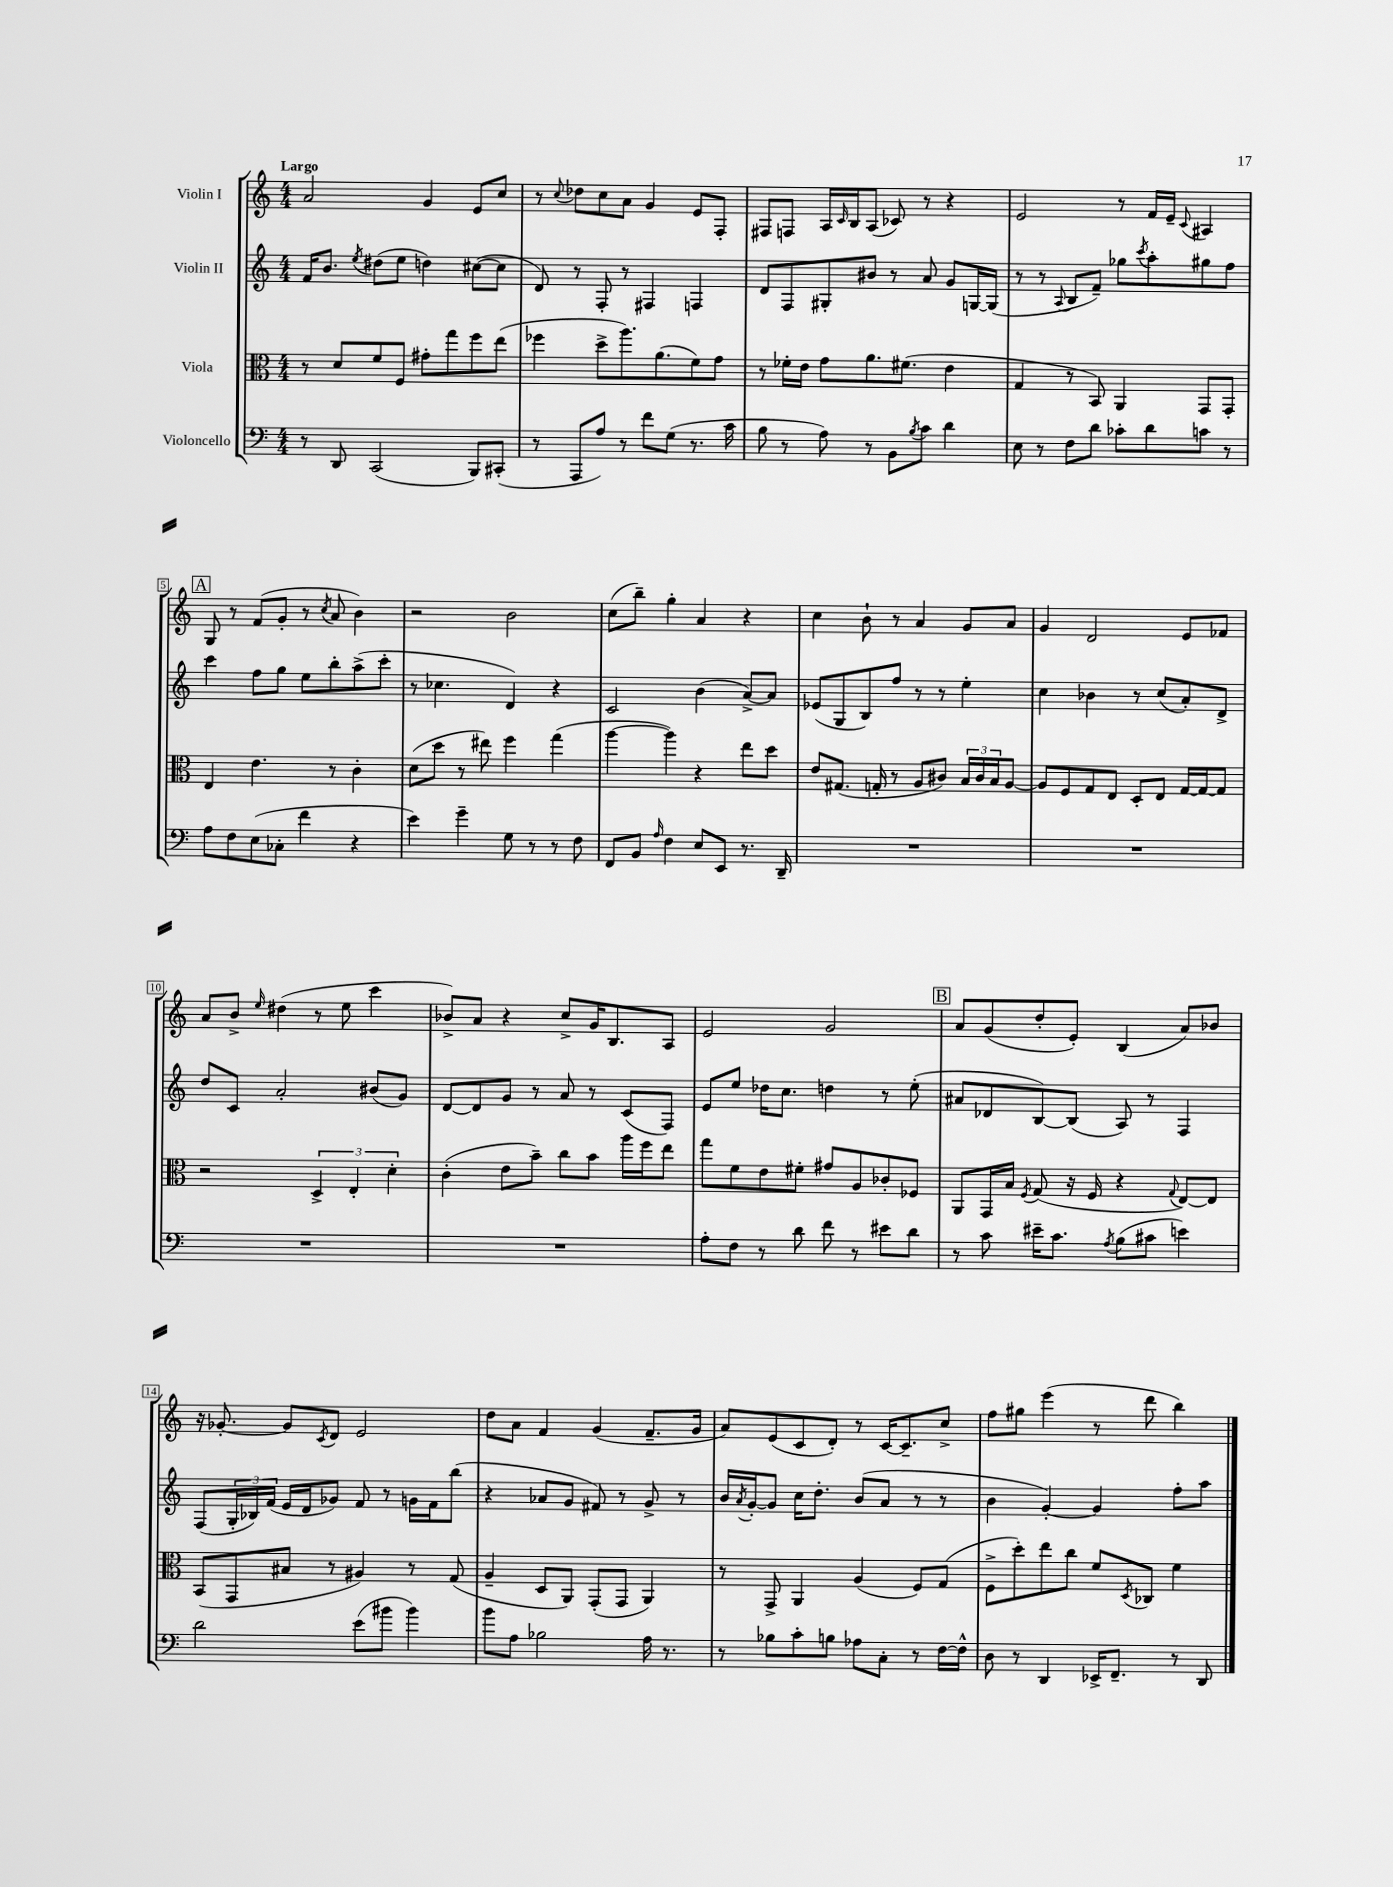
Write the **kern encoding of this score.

**kern	**kern	**kern	**kern
*part4	*part3	*part2	*part1
*staff4	*staff3	*staff2	*staff1
*I"Violoncello	*I"Viola	*I"Violin II	*I"Violin I
*clefF4	*clefC3	*clefG2	*clefG2
*k[]	*k[]	*k[]	*k[]
*M4/4	*M4/4	*M4/4	*M4/4
=1	=1	=1	=1
!	!	!	!LO:TX:a:B:t=Largo
8r	8r	16f/KL	2a/
.	.	8.b/J	.
8DD/	8d/L	.	.
.	.	8qee/	.
(2CC/	8f/	(8dd#X\L	.
.	8F/J	8ee\J	.
.	8g#X'\L	4ddn\)	4g/
.	8gg\	.	.
8BBB/L)	8ff\	([8cc#X\L	8e/L
(8CC#X'/J	(8ee\J	8cc#\J]	8cc/J
=2	=2	=2	=2
8r	4ff-X\	8d/)	8r
.	.	.	8qqcc/
8AAA/L	.	8r	8dd-X\L
8A/J)	8dd^\L	8F'/	8cc\
8r	8.aa\)	8r	8a\J
8f\L	.	4F#X/	4g/
.	(8.a\	.	.
(8G\J	.	.	.
8.r	8f\)	4Fn/	8e/L
.	8g\J	.	8F'/J
16c\	.	.	.
=3	=3	=3	=3
8B\	8r	8d/L	8F#X/L
8r	16f-X'\LL	8F/	8Fn/J
.	16e\JJ	.	.
8A\)	8g\L	8G#X'/	16A/LL
.	.	.	16qqc/
.	.	.	16B/J
8r	8.a\	8b#X/J	(8A/J
8BB\L	.	8r	8c-X/)
.	(8.f#X\J	.	.
8qB/	.	.	.
8c\J	.	8a/	8r
4d\	4e\	8g/L	4r
.	.	[16Gn/L	.
.	.	(16G/JJ]	.
=4	=4	=4	=4
8E\	4G/	8r	2e/
8r	.	8r	.
.	.	8qqA/	.
8F\L	8r	8B/L	.
8d\J	8BB/)	8f~/J)	.
8c-X'\L	4AA/	8gg-X\L	8r
.	.	8qccc/	.
8d\	.	8aa'\	16f/LL
.	.	.	16e~/JJ
.	.	.	8qqc/
8cn\J	8GG/L	8gg#X\	4A#X/
8r	8GG'/J	8ff\J	.
!!LO:LB:g=z
!!LO:REH:place=s1:t=A
=5	=5	=5	=5
8A\L	4E/	4ccc\	8G/
8F\	.	.	8r
(8E\	4.e\	8ff\L	(8f/L
8C-X'\J	.	8gg\J	8g'/J
4f\	.	8ee\L	8r
.	.	.	8qcc/
.	8r	8bb'\	8a/
4r	4c'\	(8aa^\	4b\)
.	.	8ccc'\J	.
=6	=6	=6	=6
4e\)	(8d\L	8r	2r
.	8dd\J	4.cc-X\	.
4g~\	8r	.	.
.	8ee#X\)	.	.
8G\	4ff\	4d/)	2b\
8r	.	.	.
8r	(4gg\	4r	.
8F\	.	.	.
=7	=7	=7	=7
8FF/L	[4aa\	2c/	(8cc\L
8BB/J	.	.	8bb~\J)
16qqA/	.	.	.
4F\	4aa\])	.	4gg'\
8E/L	4r	(4b\	4a/
8EE/J	.	.	.
8.r	8ee\L	[8a^/L)	4r
.	8dd\J	8a/J]	.
16DD~/	.	.	.
=8	=8	=8	=8
1r	8e/L	(8e-X/L	4cc\
.	(8.G#X/J	8G/	.
.	.	8B/)	8b`\
.	16Gn'/	.	.
.	8r	8ff/J	8r
.	8A/L	8r	4a/
.	8c#X/J)	8r	.
.	24B/LL	4ee'\	8g/L
.	24c#/	.	.
.	24B/J	.	.
.	[8A/J	.	8a/J
=9	=9	=9	=9
1r	8A/L]	4cc\	4g/
.	8F/	.	.
.	8G/	4b-X\	2d/
.	8E/J	.	.
.	8D'/L	8r	.
.	8E/J	(8cc/L	.
.	[16G/LL	8a'/)	8e/L
.	16G/J_	.	.
.	8G/J]	8d^/J	8f-X/J
!!LO:LB:g=z
=10	=10	=10	=10
1r	2r	8dd/L	8a/L
.	.	8c/J	8b^/J
.	.	.	16qqee/
.	.	2a'/	(4dd#X\
.	6D^/	.	8r
.	.	.	8ee\
.	6E'/	.	.
.	.	(8b#X/L	4ccc\
.	6d'\	.	.
.	.	8g/J)	.
=11	=11	=11	=11
1r	(4c'\	[8d/L	8b-X^/L)
.	.	8d/]	8a/J
.	8e\L	8g/J	4r
.	8b~\J)	8r	.
.	8cc\L	8a/	8cc^/L
.	8b\J	8r	16g/K
.	.	.	8.B/
.	16aa\LL	(8c/L	.
.	16ff\J	.	.
.	8ee\J	8F/J)	8A/J
=12	=12	=12	=12
8A'\L	8gg\L	8e/L	2e/
8F\J	8f\	8ee/J	.
8r	8e\	16dd-X\KL	.
.	.	8.cc\J	.
8d\	8f#X'\J	.	.
8f\	8g#X/L	4ddn\	2g/
8r	8A/	.	.
8e#X\L	8c-X'/	8r	.
8d\J	8F-X/J	(8ee'\	.
!!LO:REH:place=s1:t=B
=13	=13	=13	=13
8r	8AA/L	8a#X/L	8a/L
8c\	16GG/L	8d-X/	(8g/
.	16B/JJ	.	.
.	8qF/	.	.
16e#X~\KL	(8G/	[8B/)	8dd'/
8.c\J	.	.	.
.	16r	(8B/J]	8e'/J)
.	16F/	.	.
8qA/	.	.	.
(8B\L	4r	8A/)	(4B/
8c#X\J	.	8r	.
.	8qqG/	.	.
4en\)	[8E/L)	4F/	8a/L)
.	8E/J]	.	8b-X/J
!!LO:LB:g=z
=14	=14	=14	=14
2d\	(8BB/L	(8F/L	16r
.	.	.	[8.g-X'/
.	8GG/	24G'/L	.
.	.	24B-X/)	.
.	.	(24f/JJ	.
.	8B#X/J	16e/LL	8g-/L]
.	.	16d/J	.
.	.	.	8qc/
.	8r	8g-X/J)	8d/J
(8e\L	4A#X/)	8f/	2e/
8b#X\J	.	8r	.
4b#\)	8r	16gn\LL	.
.	.	16f\J	.
.	(8G/	(8bb\J	.
=15	=15	=15	=15
8b\L	4A~/	4r	8dd\L
8A\J	.	.	8a\J
2B-X\	8D/L	8a-X/L	4f/
.	8AA/J)	8g/J	.
.	(8GG'/L	8f#X/)	(4g/
.	8GG/J	8r	.
16A\	4AA/)	8g^/	8.f~/L
8.r	.	.	.
.	.	8r	.
.	.	.	16g/Jk
=16	=16	=16	=16
8r	8r	16b/LL	8a/L)
.	.	8qa/	.
.	.	[16g'/J	.
8B-X\L	8GG^/	8g/J]	(8e/
8c'\	4AA/	16cc\KL	8c/
.	.	8.dd'\J	.
8Bn\J	.	.	8d'/J)
8A-X\L	(4A/	(8b/L	8r
8C'\J	.	8a/J	[16c/KL
.	.	.	8.c~/]
8r	8F/L)	8r	.
[16F\LL	(8G/J	8r	8cc^/J
16F^^\JJ]	.	.	.
=17	=17	=17	=17
8D\	8F^\L	4b\	8ff\L
8r	8dd'\)	.	8gg#X\J
4DD/	8ee\	[4g'/)	(4eee\
.	8cc\J	.	.
16EE-X^/KL	8f/L	4g/]	8r
8.FF~/J	.	.	.
.	8qD/	.	.
.	8C-X/J	.	8ddd\
8r	4f\	8ff'\L	4bb\)
8DD/	.	8aa\J	.
==	==	==	==
*-	*-	*-	*-
